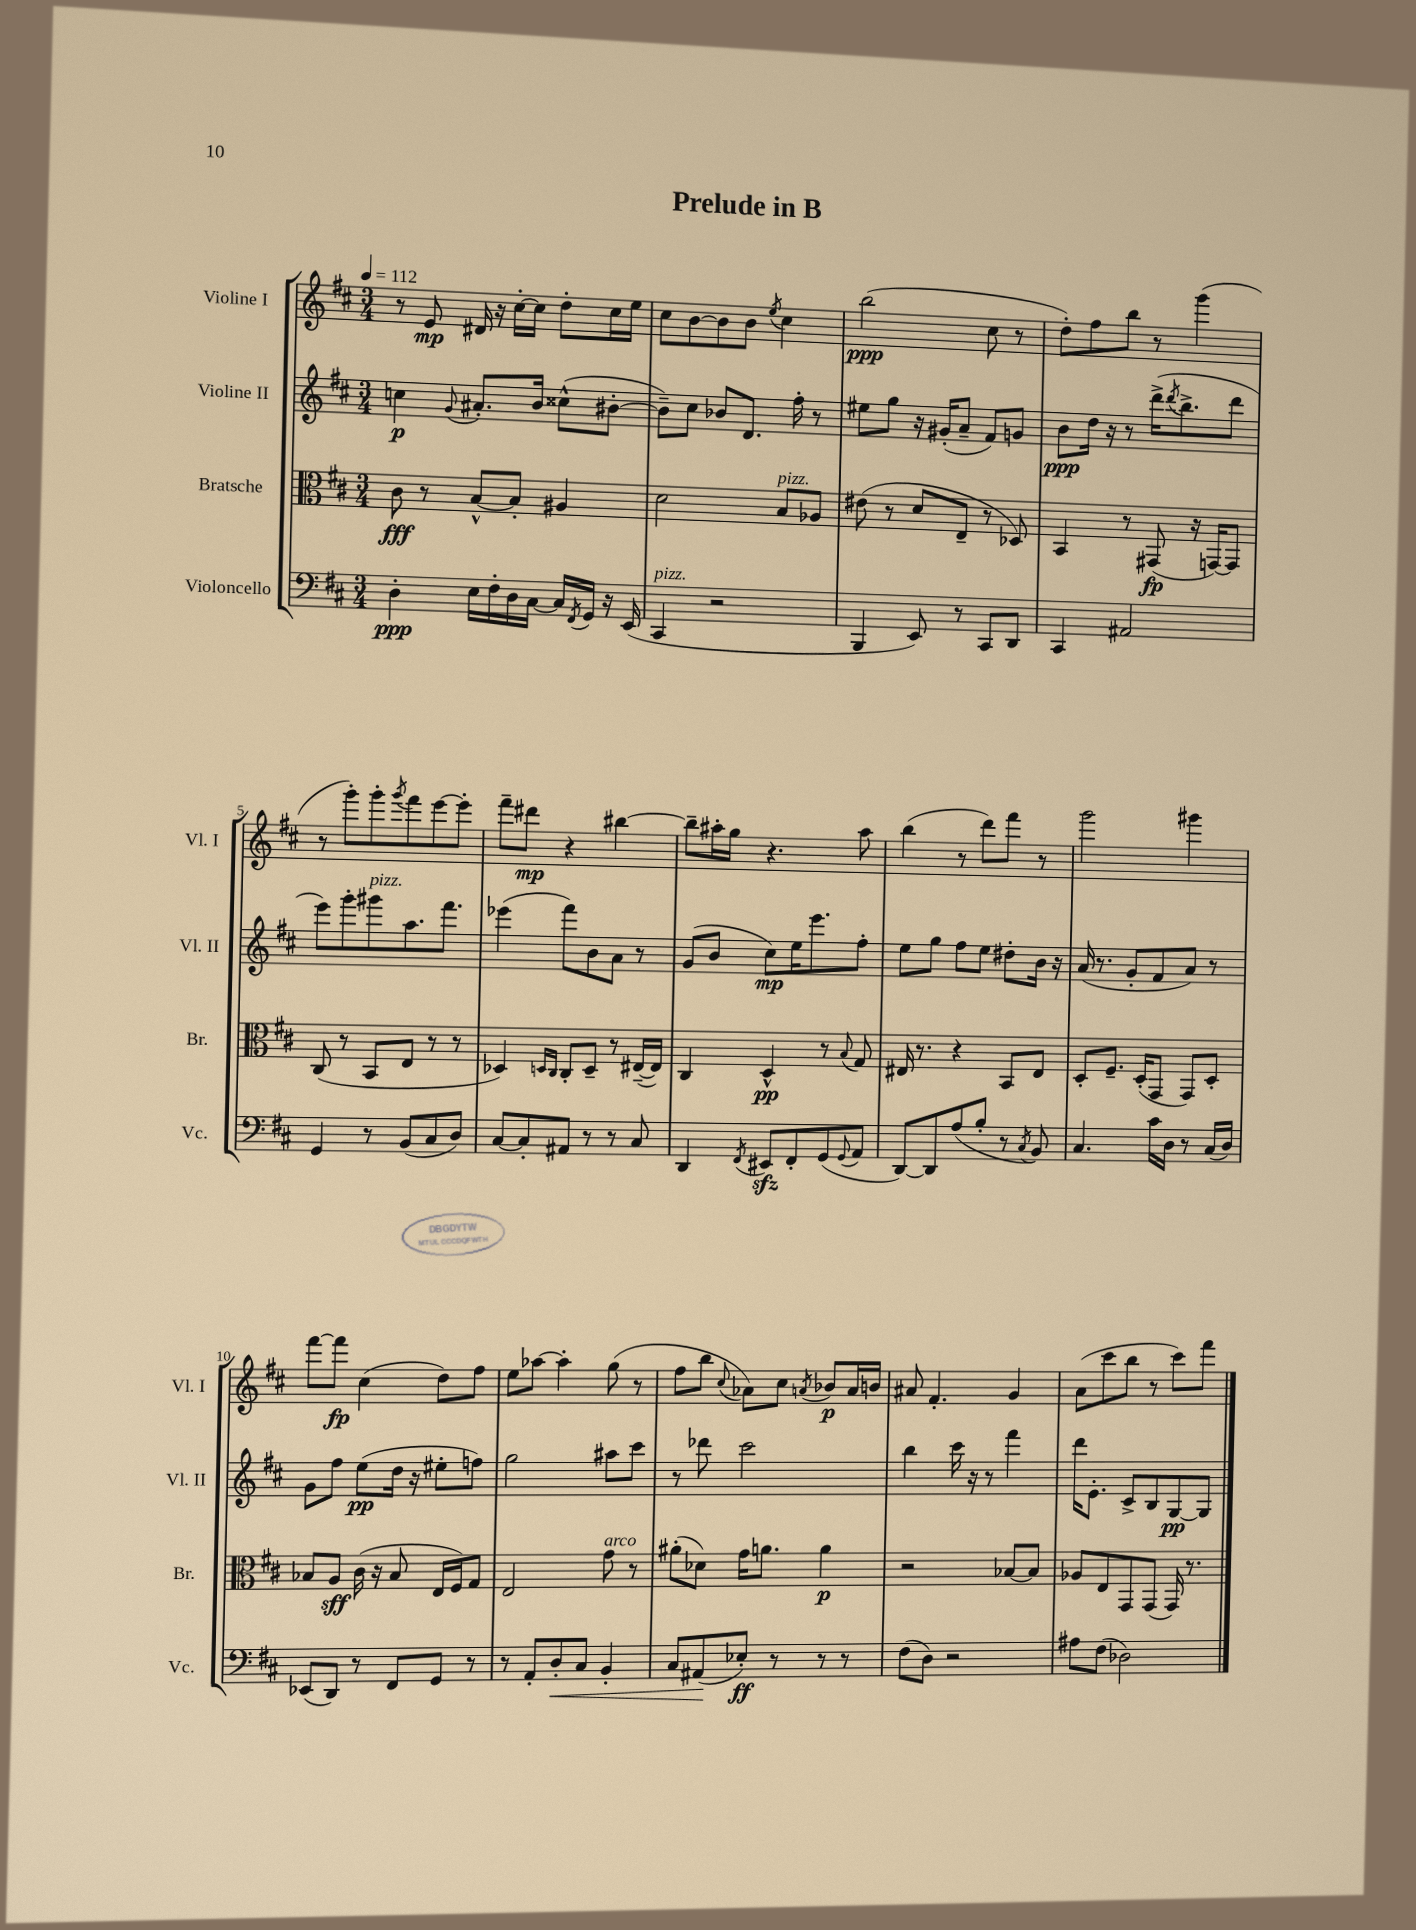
\header { title = "Prelude in B" }
<<
\new StaffGroup <<
\new Staff = "s0" \with { instrumentName = "Violine I" shortInstrumentName = "Vl. I" } {
    \clef treble \key d \major \numericTimeSignature \time 3/4 \tempo 4 = 112
    r8 e'8\mp dis'16 r16 cis''16~-. cis''16 d''8-. cis''16 e''16 |
    cis''8 b'8~ b'8 b'8 \acciaccatura { e''8 } cis''4 |
    b''2\ppp( cis''8 r8 |
    d''8-.) fis''8 b''8 r8 g'''4( |
    r8 g'''8-.) g'''8-. \acciaccatura { g'''8 } fis'''8 e'''8~ e'''8-. |
    fis'''8-- dis'''8\mp r4 bis''4~ |
    bis''8-- ais''16-. g''16 r4. ais''8 |
    b''4( r8 d'''8) fis'''8 r8 |
    g'''2 gis'''4 |
    fis'''8~ fis'''8\fp cis''4( d''8) fis''8 |
    e''8 aes''8~ aes''4-. g''8( r8 |
    fis''8 b''8 \appoggiatura { cis''8 } aes'8) cis''8 \acciaccatura { a'8 } bes'8\p a'16 b'16 |
    ais'8 fis'4.-. g'4 |
    a'8( cis'''8 b''8 r8 cis'''8) fis'''8 \bar "|." |
}
\new Staff = "s1" \with { instrumentName = "Violine II" shortInstrumentName = "Vl. II" } {
    \clef treble \key d \major \numericTimeSignature \time 3/4
    c''4\p \appoggiatura { g'8 } ais'8.-. b'16 cisis''8-^( bis'8~-. |
    bis'8--) cis''8 bes'8 d'8. fis''16-. r8 |
    eis''8 g''8 r16 gis'16-.( a'8-- fis'8) g'8 |
    b'8\ppp d''16 r16 r8 d'''16->( \acciaccatura { d'''8 } b''8.-> d'''8 |
    e'''8) g'''8-. gis'''8^\markup { \italic "pizz." } a''8. fis'''8. |
    ees'''4( fis'''8) b'8 a'8 r8 |
    g'8( b'8 cis''8\mp) e''16 e'''8. fis''8-. |
    e''8 g''8 fis''8 e''8 dis''8-. b'16 r16 |
    a'16( r8. g'8-. fis'8 a'8) r8 |
    g'8 fis''8 e''8\pp( d''16 r16 eis''8-. f''8) |
    g''2 ais''8 cis'''8 |
    r8 des'''8 cis'''2 |
    b''4 cis'''16 r16 r8 fis'''4 |
    d'''16 e'8.-. cis'8-> b8 g8~\pp g8 \bar "|." |
}
\new Staff = "s2" \with { instrumentName = "Bratsche" shortInstrumentName = "Br." } {
    \clef alto \key d \major \numericTimeSignature \time 3/4
    cis'8\fff r8 b8~-^ b8-. ais4 |
    d'2 b8^\markup { \italic "pizz." } aes8 |
    eis'8( r8 d'8 e8-- r8 des8) |
    b,4 r8 gis,8\fp( r16 g,16~) g,8 |
    cis8( r8 b,8 e8 r8 r8 |
    des4) \grace { d16 cis16 } cis8-. d8-- r8 eis16~--( eis16) |
    cis4 d4-^\pp r8 \appoggiatura { b8 } g8 |
    eis16 r8. r4 b,8 eis8 |
    d8-. fis8.-- d16-.( g,8 g,8) d8-. |
    bes8 a8\sff cis'16( r16 bes8 e16 fis16) g8 |
    e2 g'8^\markup { \italic "arco" } r8 |
    ais'8-.( des'8) g'16 a'8. a'4\p |
    r2 bes8~ bes8 |
    aes8 e8 g,8 g,8( g,16) r8. \bar "|." |
}
\new Staff = "s3" \with { instrumentName = "Violoncello" shortInstrumentName = "Vc." } {
    \clef bass \key d \major \numericTimeSignature \time 3/4
    d4-.\ppp e16 fis16-. d16 cis16~ cis16 \acciaccatura { fis,8 } g,16 r16 e,16( |
    cis,4^\markup { \italic "pizz." } r2 |
    b,,4 e,8) r8 cis,8 d,8 |
    cis,4 ais,2 |
    g,4 r8 b,8( cis8 d8) |
    cis8~ cis8-. ais,8 r8 r8 cis8 |
    d,4 \acciaccatura { fis,8 } eis,8\sfz fis,8-. g,8( \appoggiatura { g,8 } a,8 |
    d,8~) d,8 a8( b8-. r8 \acciaccatura { cis8 } b,8) |
    cis4. cis'16 d16 r8 cis16( d16) |
    ees,8( d,8) r8 fis,8 g,8 r8 |
    r8 a,8-. d8-.\< cis8 b,4-. |
    cis8 ais,8\!( ees8-.\ff) r8 r8 r8 |
    fis8( d8) r2 |
    ais8 fis8( des2) \bar "|." |
}
>>
>>
